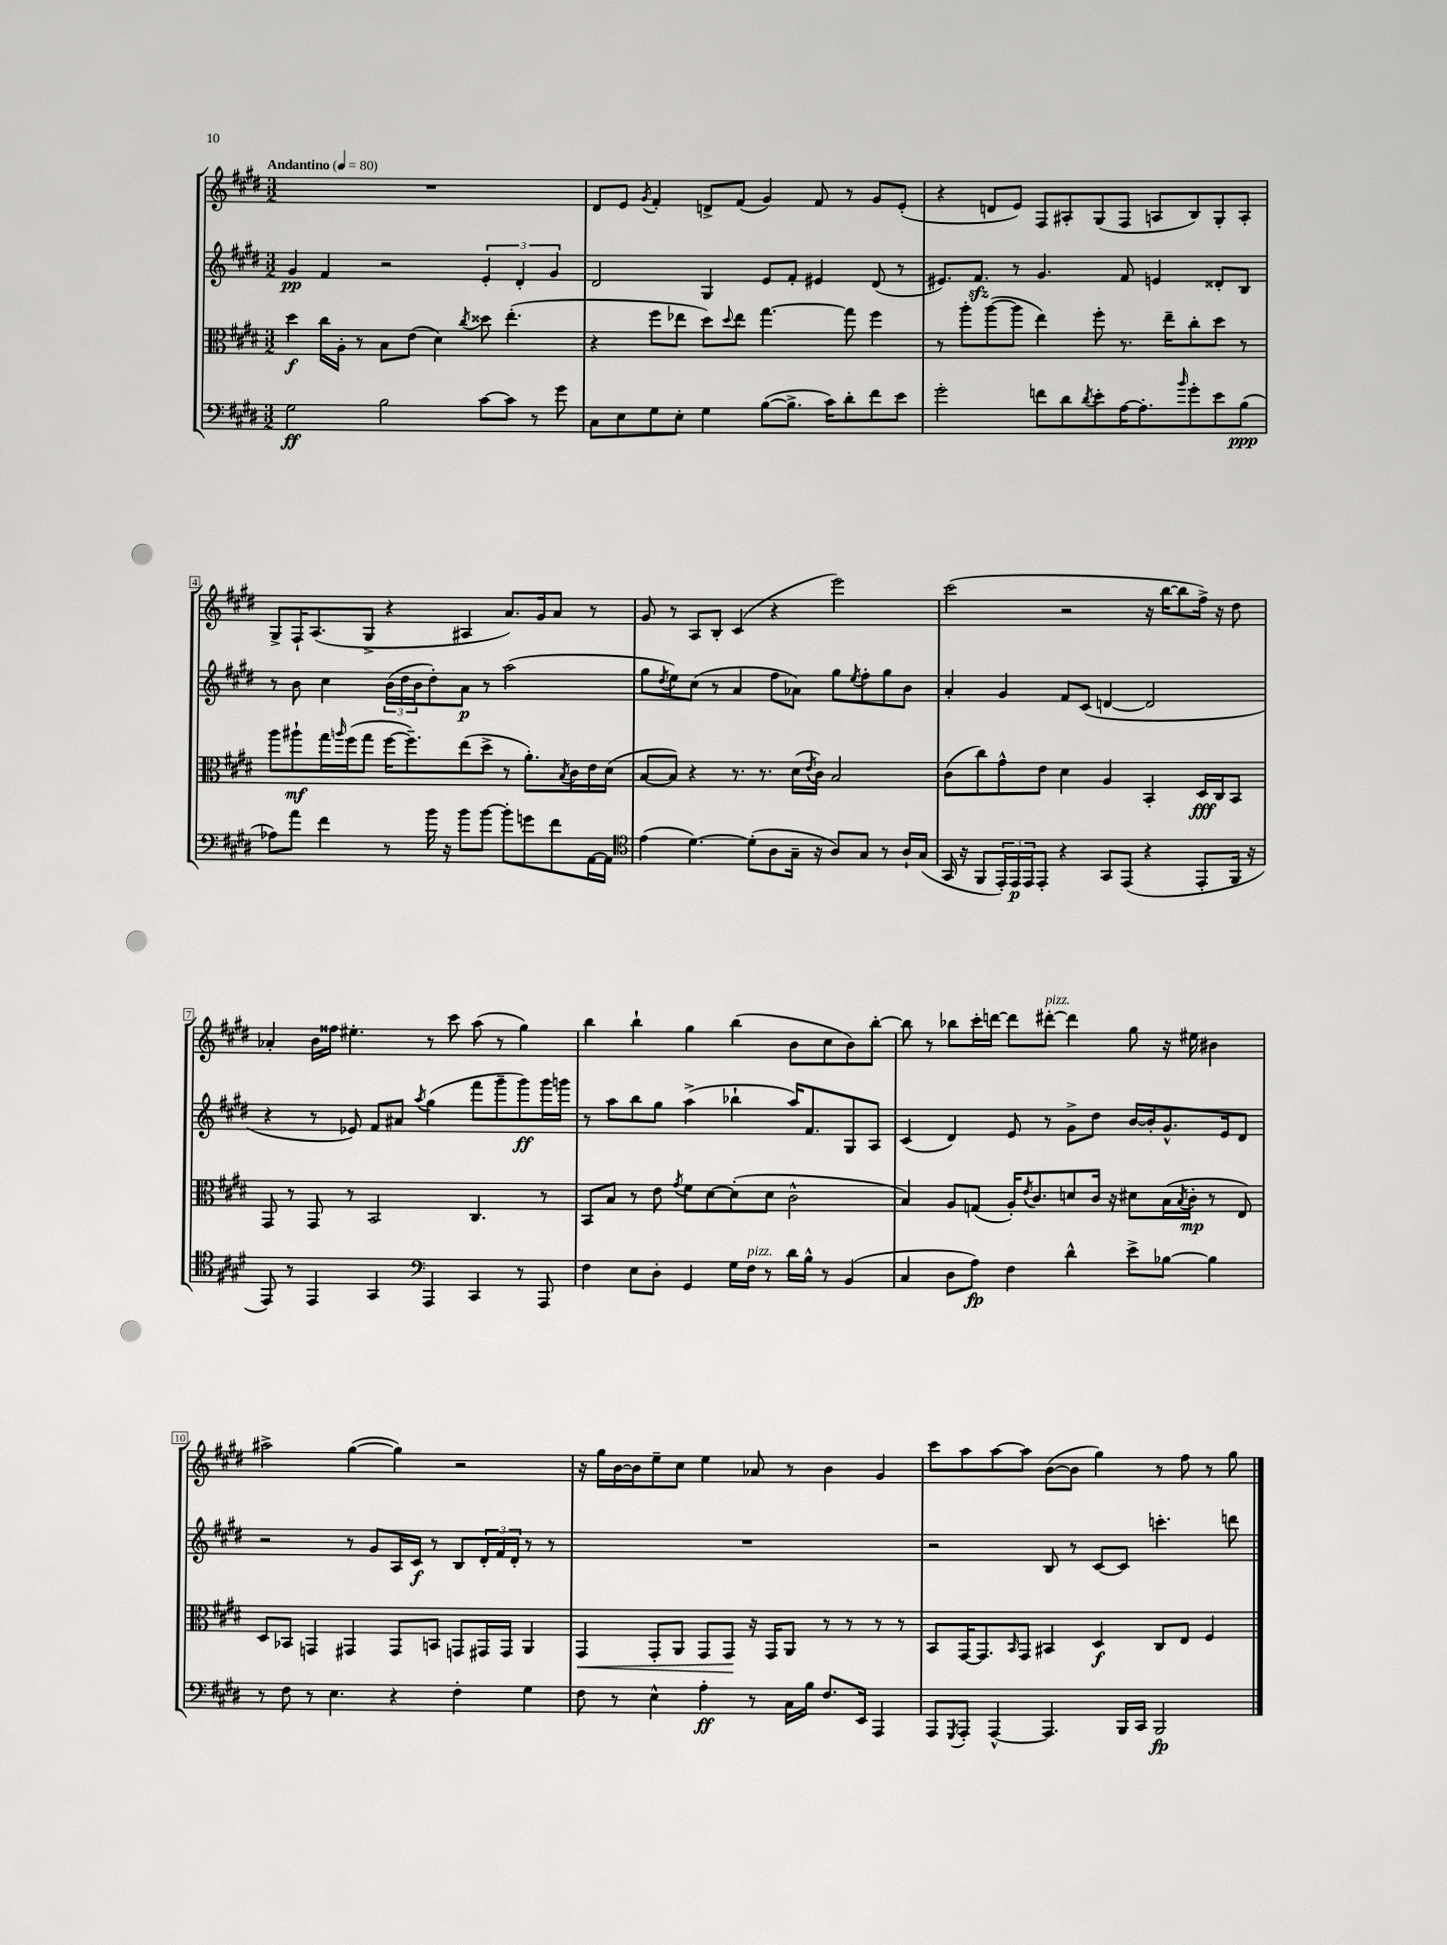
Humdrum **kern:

**kern	**dynam	**kern	**dynam	**kern	**dynam	**kern
*part4	*part4	*part3	*part3	*part2	*part2	*part1
*staff4	*staff4	*staff3	*staff3	*staff2	*staff2	*staff1
*clefF4	*	*clefC3	*	*clefG2	*	*clefG2
*k[f#c#g#d#]	*	*k[f#c#g#d#]	*	*k[f#c#g#d#]	*	*k[f#c#g#d#]
*M3/2	*	*M3/2	*	*M3/2	*	*M3/2
*MM80	*	*MM80	*	*MM80	*	*MM80
=1	=1	=1	=1	=1	=1	=1
!	!	!	!	!	!	!LO:TX:a:B:t=Andantino
2G#\	ff	4dd#\	f	4g#/	pp	1.r
.	.	16cc#\LL	.	4f#/	.	.
.	.	16A'\JJ	.	.	.	.
.	.	8r	.	.	.	.
2B\	.	8B\L	.	2r	.	.
.	.	(8e\J	.	.	.	.
.	.	4d#\)	.	.	.	.
.	.	8qcc#/	.	.	.	.
[8c#\L	.	8dd##X\	.	6e'/	.	.
8c#\J]	.	(4.ee'\	.	.	.	.
.	.	.	.	6d#'/	.	.
8r	.	.	.	.	.	.
.	.	.	.	6g#/	.	.
8g#\	.	.	.	.	.	.
=2	=2	=2	=2	=2	=2	=2
8C#\L	.	4r	.	2d#/	.	8d#/L
8E\	.	.	.	.	.	8e/J
.	.	.	.	.	.	8qg#/
8G#\	.	8ff#\L	.	.	.	4f#'/
8E'\J	.	8ee-X\J	.	.	.	.
4G#\	.	8dd#\L)	.	4G#/	.	8dn^/L
.	.	8qqdd#/	.	.	.	.
.	.	8ee-\J	.	.	.	(8f#/J
([8B\L	.	[4.gg#\	.	8e/L	.	4g#/)
8.B^\J]	.	.	.	8f#'/J	.	.
.	.	.	.	4e#X/	.	8f#/
16c#\KL)	.	.	.	.	.	.
8d#'\	.	8gg#\]	.	.	.	8r
8f#\	.	4ff#\	.	(8d#/	.	8g#/L
8e\J	.	.	.	8r	.	(8e'/J
=3	=3	=3	=3	=3	=3	=3
2g#'\	.	8r	.	8.e#X/L)	.	4r
.	.	8aa'\L	.	.	.	.
.	.	.	.	8.f#zz/J	.	.
.	.	([8aa\	.	.	.	8dn/L
.	.	8aa\J]	.	8r	.	8e/J)
8fn\L	.	4ee\)	.	4.g#/	.	8F#/L
8d#\	.	.	.	.	.	8A#X'/
8qd#/	.	.	.	.	.	.
8e'\	.	8ff#'\	.	.	.	(8G#/
[16A\K	.	8.r	.	8f#/	.	8F#/J
8.A'\]	.	.	.	.	.	.
.	.	.	.	4en/	.	8An/L
.	.	16ee~\KL	.	.	.	.
16qqb/	.	.	.	.	.	.
8g#'\	.	8cc#'\	.	.	.	8B/)
8e\	.	8dd#\J	.	8d##X'/L	.	8G#'/
(8B\J	ppp	8r	.	8B/J	.	8A'/J
!!LO:LB:g=z
=4	=4	=4	=4	=4	=4	=4
8A-X\L)	.	8aa\L	.	8r	.	8G#^/L
8a\J	.	8aa#X`\	mf	8b\	.	16F#`/K
.	.	.	.	.	.	(8.A/
4f#\	.	16gg#\L	.	4cc#\	.	.
.	.	16qqaan/	.	.	.	.
.	.	(16ff#\J	.	.	.	.
.	.	8gg#\J	.	.	.	8G#^/J
8r	.	[16ff#\KL	.	(24b\LL	.	4r
.	.	.	.	24dd#\	.	.
.	.	8.ff#~\])	.	.	.	.
.	.	.	.	24b\J	.	.
16b\	.	.	.	8dd#'\)	.	.
16r	.	.	.	.	.	.
8b\L	.	(8ee\	.	8a\J	p	4A#X/
[8b\J	.	8dd#^\J	.	8r	.	.
8b'\L]	.	8r	.	(2aa\	.	8.a/L)
8gn\	.	8.a'\L)	.	.	.	.
.	.	.	.	.	.	16g#/k
8f#\	.	.	.	.	.	8a/J
.	.	8qB/	.	.	.	.
.	.	16c#\L	.	.	.	.
[16AA\L	.	16e\	.	.	.	8r
16AA\JJ]	.	(16d#\JJ	.	.	.	.
=5	=5	=5	=5	=5	=5	=5
*clefC4	*	*	*	*	*	*
(4e\	.	[8B/L	.	8gg#\L	.	8g#/
.	.	.	.	8qdd#/	.	.
.	.	8B/J])	.	8ee\)	.	8r
[4.d#\)	.	4r	.	(8cc#\J	.	8A/L
.	.	.	.	8r	.	8B'/J
.	.	8.r	.	4a/	.	(4c#/
(8d#'\L]	.	.	.	.	.	.
.	.	8.r	.	.	.	.
8A\	.	.	.	8ff#\L	.	4r
16G#~\Jk	.	(16d#\LL	.	8a-X\J)	.	.
.	.	8qe/	.	.	.	.
16r	.	16c#\JJ)	.	.	.	.
8A/L)	.	2B/	.	8gg#\L	.	2eee\)
.	.	.	.	8qee/	.	.
8G#/J	.	.	.	8ff#'\	.	.
8r	.	.	.	8gg#\	.	.
16A`/LL	.	.	.	8b\J	.	.
(16G#/JJ	.	.	.	.	.	.
=6	=6	=6	=6	=6	=6	=6
16GG#/	.	(8c#\L	.	4a'/	.	(2ccc#\
16r	.	.	.	.	.	.
8FF#/L	.	8cc#\)	.	.	.	.
24EE'/L)	.	8g#^^\	.	4g#/	.	.
24EE/	p	.	.	.	.	.
24EE/J	.	.	.	.	.	.
8EE'/J	.	8e\J	.	.	.	.
4r	.	4d#\	.	8f#/L	.	2r
.	.	.	.	(8c#/J	.	.
8GG#/L	.	4A/	.	[4dn/	.	.
(8EE/J	.	.	.	.	.	.
4r	.	4BB'/	.	2d/]	.	16r
.	.	.	.	.	.	[16bb\KL
.	.	.	.	.	.	8bb\]
8EE'/L	.	16D#/LL	fff	.	.	16ff#^\Jk)
.	.	16C#/J	.	.	.	16r
16FF#/Jk	.	8BB/J	.	.	.	8dd#\
16r	.	.	.	.	.	.
!!LO:LB:g=z
=7	=7	=7	=7	=7	=7	=7
8EE/)	.	8GG#/	.	4r	.	4a-X'/
8r	.	8r	.	.	.	.
4EE/	.	8GG#/	.	8r	.	16b\LL
.	.	.	.	.	.	16ff##X\JJ
.	.	8r	.	8e-X/)	.	4.ee#X'\
4GG#/	.	2BB/	.	8f#/L	.	.
.	.	.	.	8a#X/J	.	.
*clefF4	*	*	*	*	*	*
.	.	.	.	8qaa/	.	.
4AAA/	.	.	.	(4gg#\	.	8r
.	.	.	.	.	.	8ccc#\
4CC#/	.	4.C#/	.	8fff#\L	.	(8aa\
.	.	.	.	8ggg#~\	.	8r
8r	.	.	.	8ggg#\)	ff	4gg#\)
8AAA/	.	8r	.	16ggg#\L	.	.
.	.	.	.	16gggn\JJ	.	.
=8	=8	=8	=8	=8	=8	=8
4F#\	.	8BB/L	.	8r	.	4bb\
.	.	8B/J	.	8aa\L	.	.
8E\L	.	8r	.	8bb\	.	4bb`\
8D#'\J	.	8e\	.	8gg#\J	.	.
.	.	8qg#/	.	.	.	.
4GG#/	.	8f#\L	.	(4aa^\	.	4gg#\
.	.	[8d#\	.	.	.	.
16G#\LL	.	(8d#'\]	.	4bb-X`\	.	(4bb\
!LO:TX:a:i:t=pizz.	!	!	!	!	!	!
16F#\JJ	.	.	.	.	.	.
8r	.	8d#\J	.	.	.	.
16d#\LL	.	2c#^^\	.	16aa/KL)	.	8b\L
16B^^\JJ	.	.	.	8.f#/	.	.
8r	.	.	.	.	.	8cc#\
(4BB/	.	.	.	8G#/	.	8b\)
.	.	.	.	8A/J	.	[8bb'\J
=9	=9	=9	=9	=9	=9	=9
4C#/	.	4B/)	.	(4c#/	.	8bb\]
.	.	.	.	.	.	8r
8D#\L	.	8A/L	.	4d#/)	.	8bb-X\L
8A\J)	fp	(8Gn/J	.	.	.	16ccc#'\L
.	.	.	.	.	.	[16dddn\JJ
4F#\	.	16A'/KL)	.	8e/	.	8ddd\L]
.	.	8qe/	.	.	.	.
.	.	8.c#/	.	.	.	.
!	!	!	!	!	!	!LO:TX:a:i:t=pizz.
.	.	.	.	8r	.	[8ddd#X'\J
4d#^^\	.	8dn/	.	8g#^\L	.	4ddd#\]
.	.	16c#/Jk	.	8dd#\J	.	.
.	.	16r	.	.	.	.
8e^\L	.	8d#X\L	.	[16b/LL	.	8gg#\
.	.	.	.	16b'/J]	.	.
[8B-X\J	.	(16B\L	.	8.g#^^/	.	16r
.	.	8qB/	.	.	.	.
.	.	16c#'\JJ	mp	.	.	16ee#X\
4B-\]	.	8r	.	.	.	4b#X\
.	.	.	.	16e/k	.	.
.	.	8E/)	.	8d#/J	.	.
!!LO:LB:g=z
=10	=10	=10	=10	=10	=10	=10
8r	.	8D#/L	.	2r	.	2aa#X^\
8F#\	.	8BB-X/J	.	.	.	.
8r	.	4GGn/	.	.	.	.
4.E\	.	.	.	.	.	.
.	.	4GG#X/	.	8r	.	([4gg#\
.	.	.	.	8g#/L	.	.
4r	.	8GG#/L	.	16A/L	.	4gg#\])
.	.	.	.	16c#/JJ	f	.
.	.	8BBn/J	.	8r	.	.
4F#'\	.	8GGn/L	.	8B/L	.	2r
.	.	16GG#X/L	.	24d#'/L	.	.
.	.	.	.	24f#/	.	.
.	.	16GG#/JJ	.	.	.	.
.	.	.	.	24d#'/JJ	.	.
4G#\	.	4AA/	.	8r	.	.
.	.	.	.	8r	.	.
=11	=11	=11	=11	=11	=11	=11
!	!	!	!LO:HP:b	!	!	!
8F#\	.	4GG#/	<	1.r	.	16r
.	.	.	.	.	.	16gg#\LL
8r	.	.	.	.	.	[16b\
.	.	.	.	.	.	16b\J]
4E^^\	.	8GG#'/L	.	.	.	8ee~\
.	.	8AA/J	.	.	.	8cc#\J
4A'\	ff	8GG#/L	.	.	.	4ee\
.	.	8GG#/J	.	.	.	.
8r	.	16r	[	.	.	8a-X/
.	.	16GG#/KL	.	.	.	.
16C#\LL	.	8AA/J	.	.	.	8r
16B\JJ	.	.	.	.	.	.
8.F#/L	.	8r	.	.	.	4b\
.	.	8r	.	.	.	.
16EE/Jk	.	.	.	.	.	.
4AAA/	.	8r	.	.	.	4g#/
.	.	8r	.	.	.	.
=12	=12	=12	=12	=12	=12	=12
8AAA/L	.	8BB/L	.	2r	.	8ccc#\L
8qGGG#/	.	.	.	.	.	.
8AAA'/J	.	[16GG#/K	.	.	.	8aa\
.	.	8.GG#/]	.	.	.	.
[4AAA^^/	.	.	.	.	.	[8aa\
.	.	16qqBB/	.	.	.	.
.	.	8GG#/J	.	.	.	8aa\J]
4.AAA/]	.	4BB#X/	.	8B/	.	([8b\L
.	.	.	.	8r	.	8b\J]
.	.	4D#/	f	[8c#/L	.	4gg#\)
16BBB/LL	.	.	.	8c#/J]	.	.
16CC#/JJ	.	.	.	.	.	.
2BBB/	fp	8C#/L	.	4.cccn'\	.	8r
.	.	8E/J	.	.	.	8ff#\
.	.	4F#/	.	.	.	8r
.	.	.	.	8dddn\	.	8gg#\
==	==	==	==	==	==	==
*-	*-	*-	*-	*-	*-	*-
